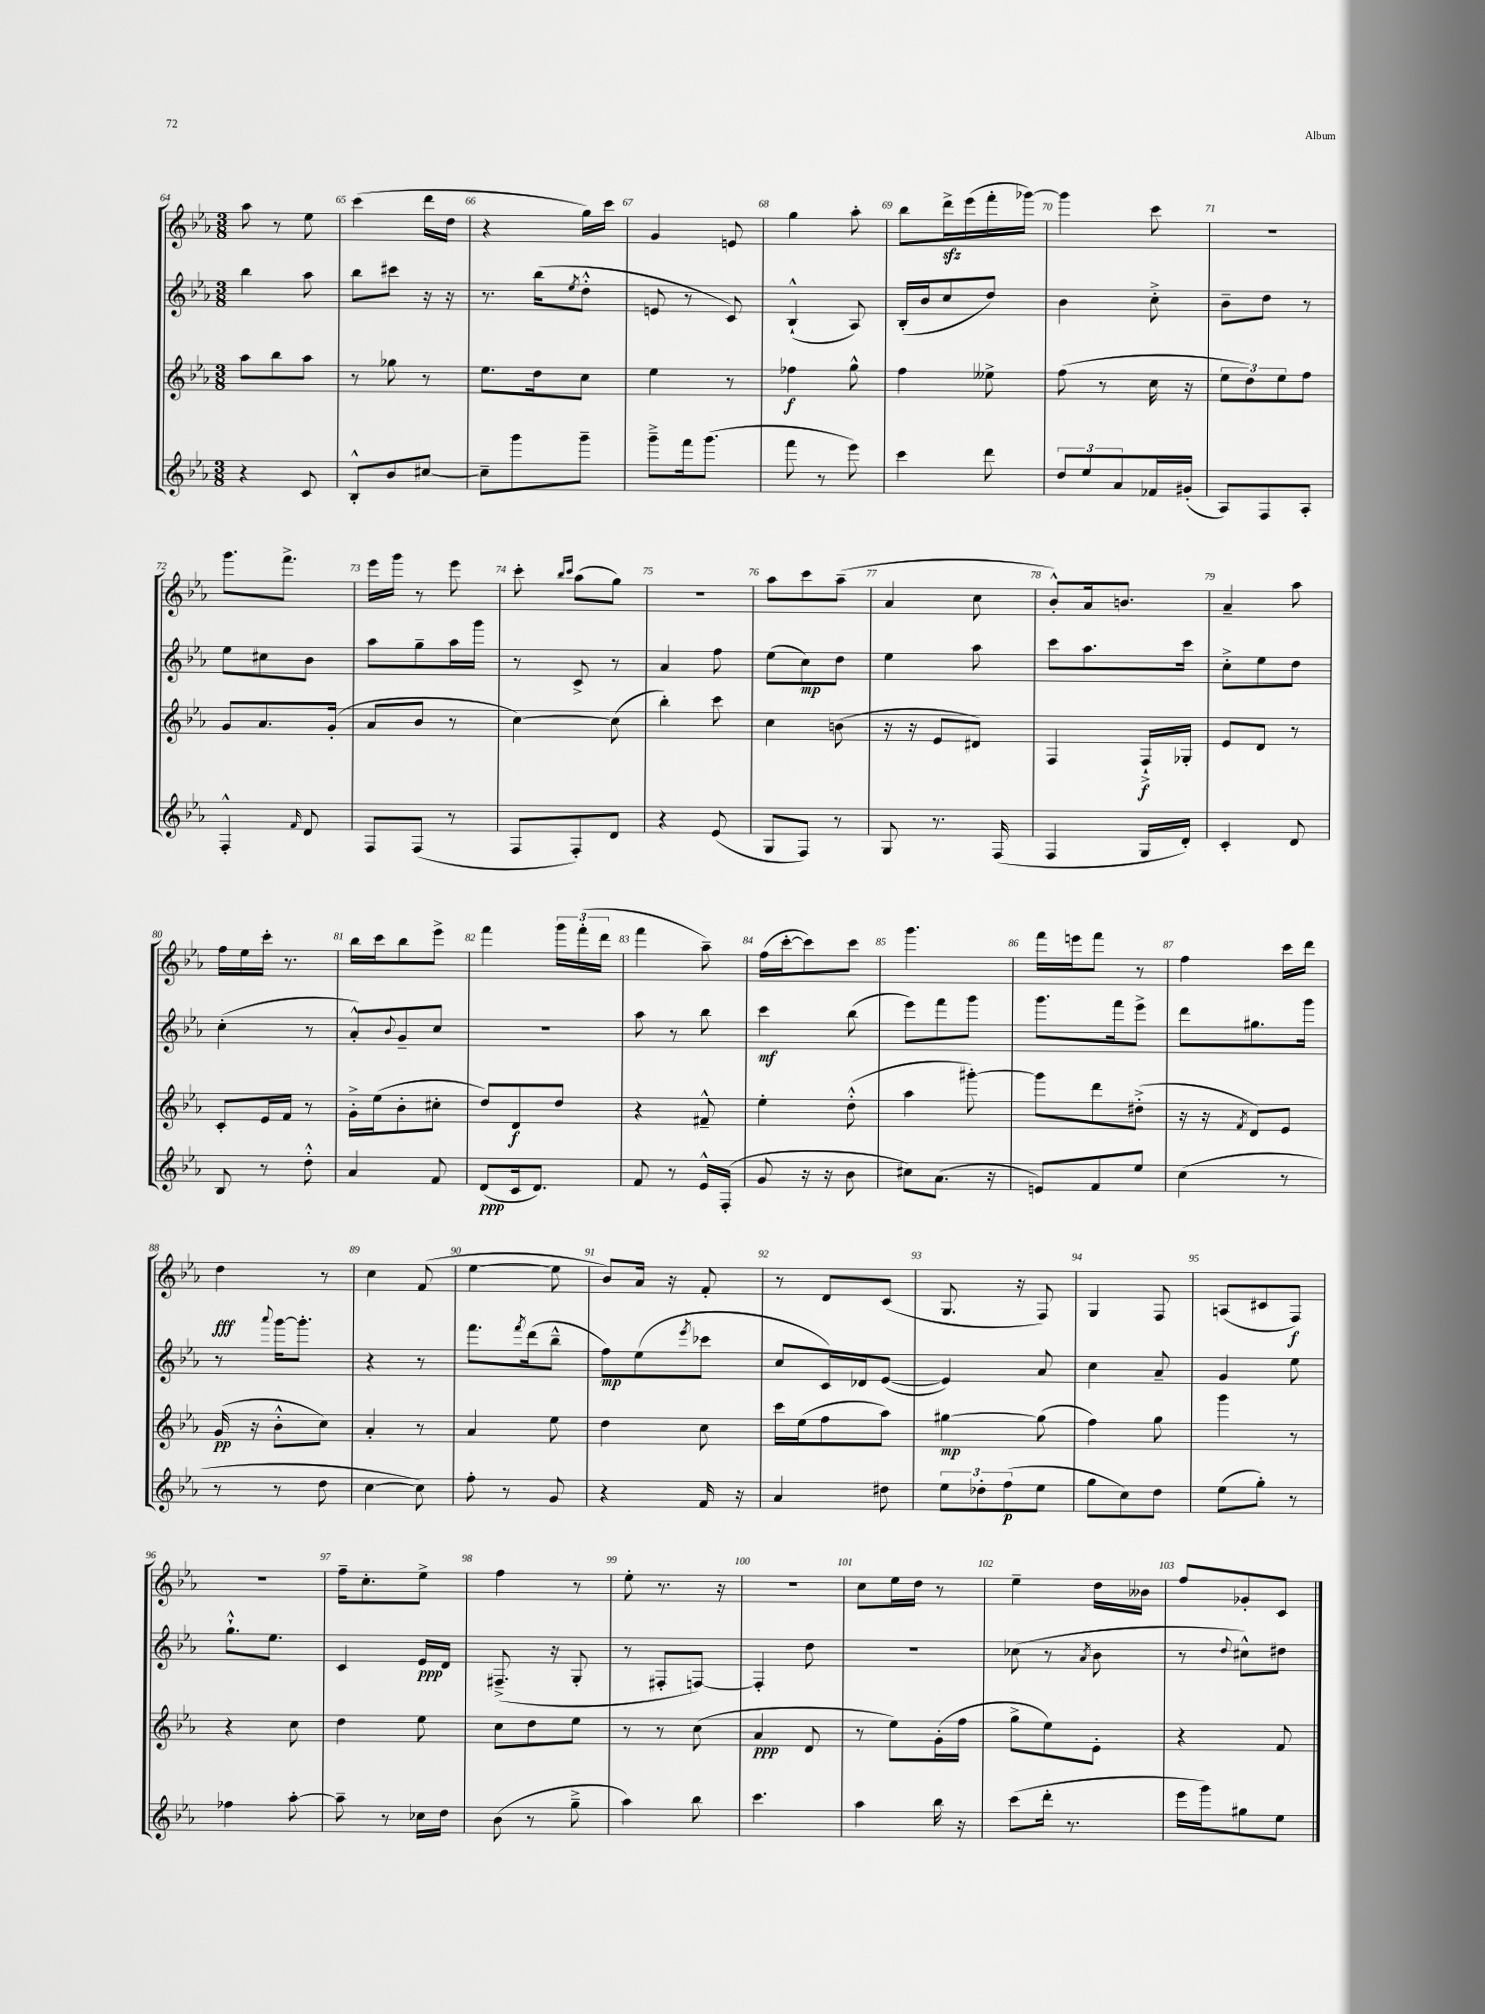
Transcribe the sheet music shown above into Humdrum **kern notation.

**kern	**dynam	**kern	**dynam	**kern	**dynam	**kern	**dynam
*part4	*part4	*part3	*part3	*part2	*part2	*part1	*part1
*staff4	*staff4	*staff3	*staff3	*staff2	*staff2	*staff1	*staff1
*clefG2	*	*clefG2	*	*clefG2	*	*clefG2	*
*k[b-e-a-]	*	*k[b-e-a-]	*	*k[b-e-a-]	*	*k[b-e-a-]	*
*M3/8	*	*M3/8	*	*M3/8	*	*M3/8	*
=64	=64	=64	=64	=64	=64	=64	=64
4r	.	8aa-\L	.	4bb-\	.	8aa-\	.
.	.	8bb-\	.	.	.	8r	.
8c/	.	8aa-\J	.	8aa-\	.	8ee-\	.
=65	=65	=65	=65	=65	=65	=65	=65
8B-'^^/L	.	8r	.	8bb-\L	.	(4ccc\	.
8b-/	.	8gg-X\	.	8ccc#X\J	.	.	.
[8cc#X/J	.	8r	.	16r	.	16ddd\LL	.
.	.	.	.	16r	.	16dd\JJ	.
=66	=66	=66	=66	=66	=66	=66	=66
8cc#~\L]	.	8.ee-\L	.	8.r	.	4r	.
8ggg\	.	.	.	.	.	.	.
.	.	16dd\k	.	(16bb-\KL	.	.	.
.	.	.	.	8qee-/	.	.	.
8ggg~\J	.	8cc\J	.	8dd'^^\J	.	16gg\LL)	.
.	.	.	.	.	.	16ccc\JJ	.
=67	=67	=67	=67	=67	=67	=67	=67
8ggg~^\L	.	4ee-\	.	8en/	.	4g/	.
16fff\k	.	.	.	8r	.	.	.
(8.ggg\J	.	.	.	.	.	.	.
.	.	8r	.	8c/)	.	8en/	.
=68	=68	=68	=68	=68	=68	=68	=68
8fff\	.	4ff-X\	f	(4B-`^^/	.	4gg\	.
8r	.	.	.	.	.	.	.
8eee-\)	.	8gg^^\	.	8A-/)	.	8aa-'\	.
=69	=69	=69	=69	=69	=69	=69	=69
4ccc\	.	4ff\	.	(16B-'/LL	.	8bb-\L	.
.	.	.	.	16b-/J	.	.	.
.	.	.	.	8cc/	.	16dddzz^\L	.
.	.	.	.	.	.	(16eee-\	.
8ddd\	.	8ee--X^\	.	8dd/J)	.	16fff'\	.
.	.	.	.	.	.	[16ggg-X\JJ)	.
=70	=70	=70	=70	=70	=70	=70	=70
12dd/L	.	(8ff\	.	4b-\	.	4ggg-\]	.
12ee-/	.	.	.	.	.	.	.
.	.	8r	.	.	.	.	.
12a-/	.	.	.	.	.	.	.
16f-X/L	.	16cc\	.	8cc'^\	.	8ccc\	.
(16g#X'/JJ	.	16r	.	.	.	.	.
=71	=71	=71	=71	=71	=71	=71	=71
8A-/L)	.	12ee-\L	.	8b-~\L	.	4.r	.
.	.	12dd\)	.	.	.	.	.
8F/	.	.	.	8dd\J	.	.	.
.	.	12ee-\	.	.	.	.	.
8A-'/J	.	8ff\J	.	8r	.	.	.
!!LO:LB:g=z
=72	=72	=72	=72	=72	=72	=72	=72
4F'^^/	.	8g/L	.	8ee-\L	.	8.ggg\L	.
.	.	8.a-/	.	8cc#X\	.	.	.
.	.	.	.	.	.	8.fff^\J	.
16qqf/	.	.	.	.	.	.	.
8d/	.	.	.	8b-\J	.	.	.
.	.	(16g'/Jk	.	.	.	.	.
=73	=73	=73	=73	=73	=73	=73	=73
8F/L	.	8a-/L	.	8aa-\L	.	16eee-\LL	.
.	.	.	.	.	.	16ggg\JJ	.
(8F/J	.	8b-/J	.	8gg~\	.	8r	.
8r	.	8r	.	16aa-\L	.	8eee-\	.
.	.	.	.	16ggg\JJ	.	.	.
=74	=74	=74	=74	=74	=74	=74	=74
8F/L	.	[4cc\)	.	8r	.	8ccc'\	.
.	.	.	.	.	.	16qqbb-/LL	.
.	.	.	.	.	.	16qqccc/JJ	.
8F'/)	.	.	.	8c^/	.	(8aa-\L	.
8d/J	.	(8cc\]	.	8r	.	8gg\J)	.
=75	=75	=75	=75	=75	=75	=75	=75
4r	.	4bb-'\)	.	4a-/	.	4.r	.
(8e-/	.	8ccc\	.	8ff\	.	.	.
=76	=76	=76	=76	=76	=76	=76	=76
8G/L	.	4cc\	.	(8ee-\L	.	8aa-\L	.
8F/J)	.	.	.	8cc\)	mp	8ccc\	.
8r	.	(8bn\	.	8dd\J	.	(8aa-~\J	.
=77	=77	=77	=77	=77	=77	=77	=77
8G/	.	16r	.	4ee-\	.	4a-/	.
.	.	16r	.	.	.	.	.
8.r	.	8e-/L	.	.	.	.	.
.	.	8d#X/J)	.	8aa-\	.	8cc\	.
(16F/	.	.	.	.	.	.	.
=78	=78	=78	=78	=78	=78	=78	=78
4F/	.	4F/	.	8ccc\L	.	8b-'^^/L)	.
.	.	.	.	8.aa-\	.	16a-/k	.
.	.	.	.	.	.	8.bn/J	.
16G/LL	.	16F`^/LL	f	.	.	.	.
16d'/JJ)	.	16G-X'/JJ	.	16ccc\Jk	.	.	.
=79	=79	=79	=79	=79	=79	=79	=79
4c'/	.	8e-/L	.	8cc'^\L	.	4a-~/	.
.	.	8d/J	.	8ee-\	.	.	.
8d/	.	8r	.	8dd\J	.	8aa-\	.
!!LO:LB:g=z
=80	=80	=80	=80	=80	=80	=80	=80
8B-/	.	8c'/L	.	(4cc'\	.	16ff\LL	.
.	.	.	.	.	.	16ee-\	.
8r	.	16e-/L	.	.	.	16ccc'\JJ	.
.	.	16f/JJ	.	.	.	8.r	.
8dd'^^\	.	8r	.	8r	.	.	.
=81	=81	=81	=81	=81	=81	=81	=81
4a-/	.	16g'^\LL	.	8a-'^^/L)	.	16bb-\LL	.
.	.	(16ee-\J	.	.	.	16ccc\J	.
.	.	.	.	8qqb-/	.	.	.
.	.	8b-'\	.	8g~/	.	8bb-\	.
8f/	.	8cc#X'\J	.	8cc/J	.	8eee-^\J	.
=82	=82	=82	=82	=82	=82	=82	=82
(8d/L	ppp	8dd/L)	.	4.r	.	4fff\	.
16c/k	.	8d/	f	.	.	.	.
8.d/J)	.	.	.	.	.	.	.
.	.	8dd/J	.	.	.	24ggg\LL	.
.	.	.	.	.	.	(24fff'\	.
.	.	.	.	.	.	24ddd\JJ	.
=83	=83	=83	=83	=83	=83	=83	=83
8f/	.	4r	.	8aa-\	.	4fff\	.
8r	.	.	.	8r	.	.	.
16e-^^/LL	.	8f#X~^^/	.	8bb-\	.	8aa-~\)	.
(16F'/JJ	.	.	.	.	.	.	.
=84	=84	=84	=84	=84	=84	=84	=84
8g/	.	4ee-'\	.	4ccc\	mf	(16ff\LL	.
.	.	.	.	.	.	[16ccc'\J	.
16r	.	.	.	.	.	8ccc\])	.
16r	.	.	.	.	.	.	.
8b-\	.	(8dd'^^\	.	(8bb-\	.	8ccc\J	.
=85	=85	=85	=85	=85	=85	=85	=85
8cc#X\L)	.	4aa-\	.	8eee-\L)	.	4.ggg\	.
(8.a-\J	.	.	.	8fff\	.	.	.
.	.	[8ggg#X'\)	.	8ggg\J	.	.	.
16r	.	.	.	.	.	.	.
=86	=86	=86	=86	=86	=86	=86	=86
8en/L)	.	8ggg#\L]	.	8.ggg\L	.	16fff\LL	.
.	.	.	.	.	.	16eeen\J	.
8f/	.	8ddd\	.	.	.	8fff\J	.
.	.	.	.	16fff\k	.	.	.
8ee-/J	.	(8dd#X'^\J	.	8eee-^\J	.	8r	.
=87	=87	=87	=87	=87	=87	=87	=87
(4cc\	.	16r	.	8ddd\L	.	4ff\	.
.	.	16r	.	.	.	.	.
.	.	8qf/	.	.	.	.	.
.	.	8d/L)	.	8.gg#X\	.	.	.
8r	.	8e-/J	.	.	.	16ccc\LL	.
.	.	.	.	16ggg\Jk	.	16ddd\JJ	.
!!LO:LB:g=z
=88	=88	=88	=88	=88	=88	=88	=88
8r	.	(16g/	pp	8r	.	4dd\	fff
.	.	16r	.	.	.	.	.
.	.	.	.	8qqaaa-/	.	.	.
8r	.	8b-'^^\L	.	[16ggg\KL	.	.	.
.	.	.	.	8.ggg'\J]	.	.	.
8dd\	.	8cc\J)	.	.	.	8r	.
=89	=89	=89	=89	=89	=89	=89	=89
[4cc\	.	4a-'/	.	4r	.	4cc\	.
8cc\])	.	8r	.	8r	.	(8f/	.
=90	=90	=90	=90	=90	=90	=90	=90
8ff'\	.	4a-/	.	8.fff\L	.	[4ee-\	.
8r	.	.	.	.	.	.	.
.	.	.	.	8qfff/	.	.	.
.	.	.	.	(16ddd\k	.	.	.
8g/	.	8ee-\	.	8bb-~^^\J	.	8ee-\]	.
=91	=91	=91	=91	=91	=91	=91	=91
4r	.	4dd\	.	8ff\L)	mp	8b-/L)	.
.	.	.	.	(8ee-\	.	16a-/Jk	.
.	.	.	.	.	.	16r	.
.	.	.	.	8qeee-/	.	.	.
16f/	.	8cc\	.	8ccc-X\J	.	8f'/	.
16r	.	.	.	.	.	.	.
=92	=92	=92	=92	=92	=92	=92	=92
4a-/	.	16ccc\LL	.	8cc/L	.	8r	.
.	.	(16ee-\J	.	.	.	.	.
.	.	8ff\	.	16c/L)	.	8d/L	.
.	.	.	.	16d-X/J	.	.	.
8dd#X\	.	8aa-\J)	.	([8e-/J	.	(8c/J	.
=93	=93	=93	=93	=93	=93	=93	=93
12ee-\L	.	[4gg#X\	mp	4e-/])	.	8.G/	.
12dd-X'\	.	.	.	.	.	.	.
(12ff\	p	.	.	.	.	.	.
.	.	.	.	.	.	16r	.
8ee-\J	.	(8gg#\]	.	8a-/	.	8F/)	.
=94	=94	=94	=94	=94	=94	=94	=94
8gg\L	.	4ff\)	.	4cc\	.	4G/	.
8cc\)	.	.	.	.	.	.	.
8dd\J	.	8gg\	.	8a-~/	.	8F/	.
=95	=95	=95	=95	=95	=95	=95	=95
(8ee-\L	.	4ggg\	.	4g/	.	(8An/L	.
8gg'\J)	.	.	.	.	.	8c#X/	.
8r	.	8r	.	8ee-\	.	8F/J)	f
!!LO:LB:g=z
=96	=96	=96	=96	=96	=96	=96	=96
4ff-X\	.	4r	.	8.gg`^^\L	.	4.r	.
.	.	.	.	8.ee-\J	.	.	.
[8aa-'\	.	8cc\	.	.	.	.	.
=97	=97	=97	=97	=97	=97	=97	=97
8aa-~\]	.	4dd\	.	4c/	.	16ff~\KL	.
.	.	.	.	.	.	8.cc'\	.
8r	.	.	.	.	.	.	.
16cc-X\LL	.	8ee-\	.	16e-/LL	ppp	8ee-^\J	.
16dd\JJ	.	.	.	16d/JJ	.	.	.
=98	=98	=98	=98	=98	=98	=98	=98
(8b-\	.	8cc\L	.	(8.F#X~^/	.	4ff\	.
8r	.	8dd\	.	.	.	.	.
.	.	.	.	16r	.	.	.
8gg~^\	.	8ee-\J	.	8G'/	.	8r	.
=99	=99	=99	=99	=99	=99	=99	=99
4aa-\)	.	8r	.	8r	.	8ee-'\	.
.	.	8r	.	8F#X'/L	.	8.r	.
8bb-\	.	(8cc\	.	[8Fn/J)	.	.	.
.	.	.	.	.	.	16r	.
=100	=100	=100	=100	=100	=100	=100	=100
4.ccc\	.	4a-/	ppp	4F'/]	.	4.r	.
.	.	8d/	.	8dd\	.	.	.
=101	=101	=101	=101	=101	=101	=101	=101
4aa-\	.	8r	.	4.r	.	8cc\L	.
.	.	8ee-\L)	.	.	.	16ee-\L	.
.	.	.	.	.	.	16dd\JJ	.
16bb-\	.	(16g'\L	.	.	.	8r	.
16r	.	16ff\JJ	.	.	.	.	.
=102	=102	=102	=102	=102	=102	=102	=102
(8ccc\L	.	8gg^\L	.	(8cc-X\	.	4ee-~\	.
16ddd'\Jk	.	8ee-\)	.	8r	.	.	.
8.r	.	.	.	.	.	.	.
.	.	.	.	8qa-/	.	.	.
.	.	8e-'\J	.	8b-\	.	16dd\LL	.
.	.	.	.	.	.	16b--X\JJ	.
=103	=103	=103	=103	=103	=103	=103	=103
16eee-\LL	.	4r	.	8r	.	8ff/L	.
16ggg\J)	.	.	.	.	.	.	.
.	.	.	.	8qqdd/	.	.	.
8gg#X\	.	.	.	8cc#X^^\L)	.	8g-X'/	.
8ee-\J	.	8f/	.	8dd#X\J	.	8c/J	.
==	==	==	==	==	==	==	==
*-	*-	*-	*-	*-	*-	*-	*-
